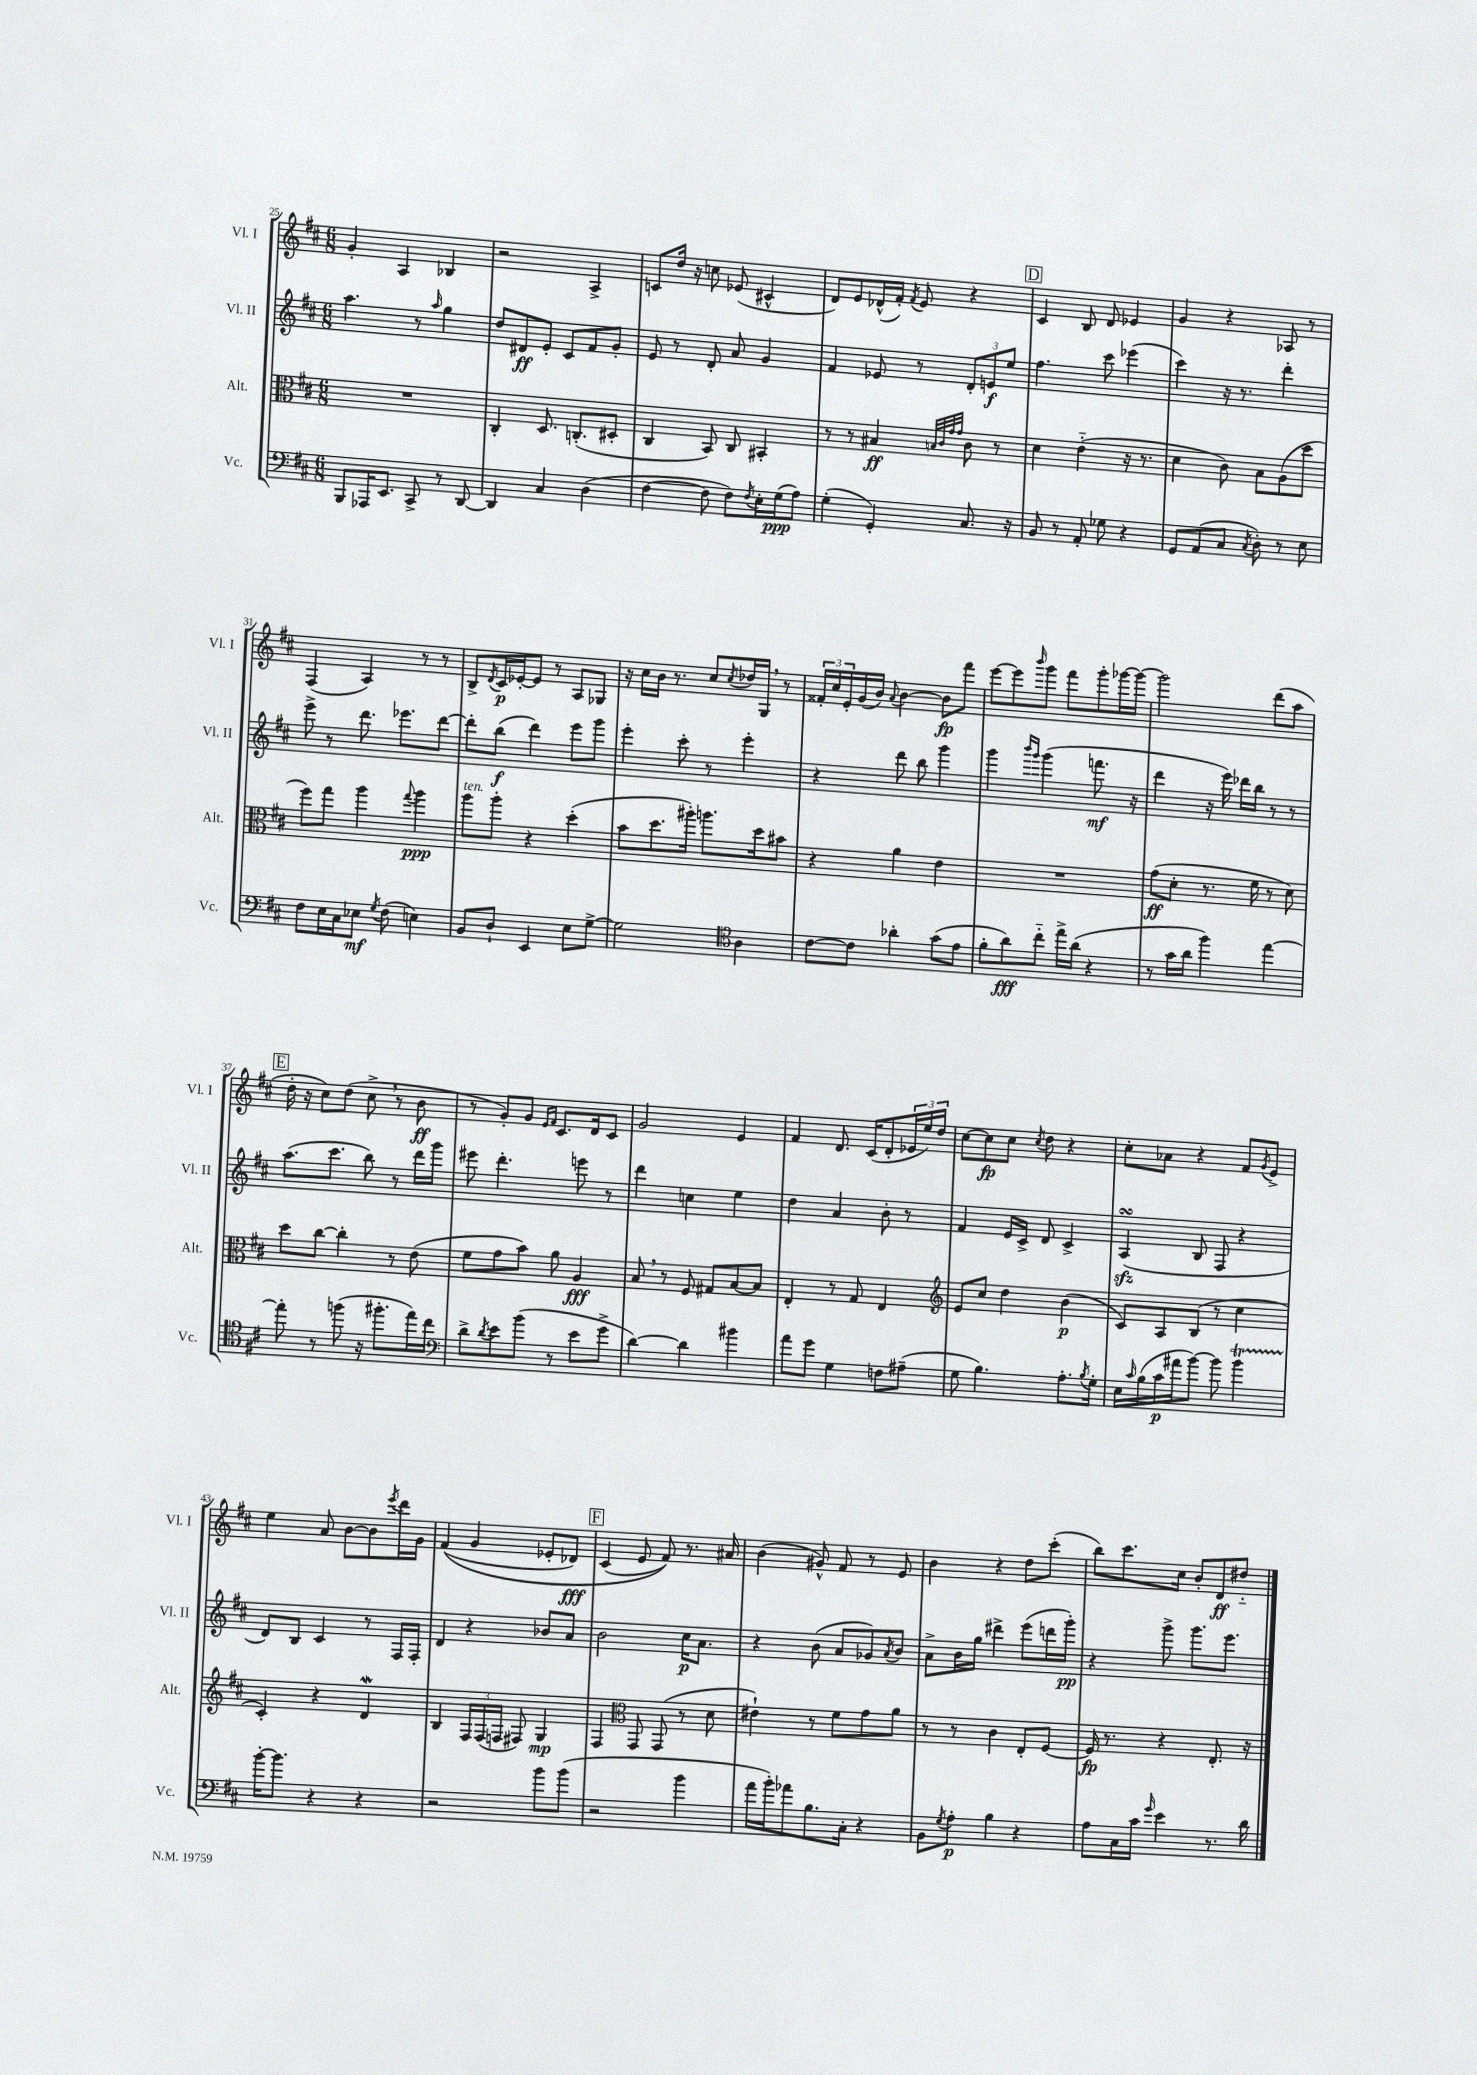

**kern	**dynam	**kern	**dynam	**kern	**dynam	**kern	**dynam
*part4	*part4	*part3	*part3	*part2	*part2	*part1	*part1
*staff4	*staff4	*staff3	*staff3	*staff2	*staff2	*staff1	*staff1
*I"Vc.	*	*I"Alt.	*	*I"Vl. II	*	*I"Vl. I	*
*I'Vc.	*	*I'Alt.	*	*I'Vl. II	*	*I'Vl. I	*
*clefF4	*	*clefC3	*	*clefG2	*	*clefG2	*
*k[f#c#]	*	*k[f#c#]	*	*k[f#c#]	*	*k[f#c#]	*
*M6/8	*	*M6/8	*	*M6/8	*	*M6/8	*
=25	=25	=25	=25	=25	=25	=25	=25
8BBB/L	.	2.r	.	4.aa\	.	4g'/	.
16AAA-X/K	.	.	.	.	.	.	.
8.EE/J	.	.	.	.	.	.	.
.	.	.	.	.	.	4A/	.
8CC#^/	.	.	.	8r	.	.	.
.	.	.	.	16qqaa/	.	.	.
8r	.	.	.	4gg\	.	4B-X/	.
[8DD/	.	.	.	.	.	.	.
=26	=26	=26	=26	=26	=26	=26	=26
4DD/]	.	4C#'/	.	8dd/L	.	2r	.
.	.	.	.	8d#X/	ff	.	.
4C#/	.	8.D/	.	8e'/J	.	.	.
.	.	.	.	8c#/L	.	.	.
.	.	(8.Cn'/L	.	.	.	.	.
(4D\	.	.	.	8f#/	.	4A^/	.
.	.	8D#X'/J	.	8g'/J	.	.	.
=27	=27	=27	=27	=27	=27	=27	=27
[4F#\	.	4C#/	.	8e/	.	8cn/L	.
.	.	.	.	8r	.	16dd/Jk	.
.	.	.	.	.	.	16r	.
8F#\]	.	8BB/)	.	8d'/	.	8ccn\	.
8F#\L)	.	8C#/	.	8a/	.	(8e-X/	.
8qF#/	.	.	.	.	.	.	.
16E'\L	.	4BB#X'/	.	4g/	.	4c#X^^/	.
(16G\J	ppp	.	.	.	.	.	.
8A\J)	.	.	.	.	.	.	.
=28	=28	=28	=28	=28	=28	=28	=28
(4G'\	.	8r	.	4f#/	.	8d/L)	.
.	.	8r	.	.	.	8e/	.
4GG'/)	.	4B#X/	ff	8e-X/	.	(16d-X^^/L	.
.	.	.	.	.	.	16f#'/JJ)	.
.	.	.	.	.	.	8qf#/	.
.	.	.	.	8r	.	8e/	.
.	.	32qqBn/LLL	.	.	.	.	.
.	.	32qqc#/	.	.	.	.	.
.	.	32qqg/	.	.	.	.	.
.	.	32qqg/JJJ	.	.	.	.	.
8.C#/	.	8c#\	.	12d'/L	.	4r	.
.	.	.	.	12en/	f	.	.
.	.	8r	.	.	.	.	.
.	.	.	.	12ee/J	.	.	.
16r	.	.	.	.	.	.	.
!!LO:REH:place=s1:t=D
=29	=29	=29	=29	=29	=29	=29	=29
8BB/	.	4d\	.	4.ff#\	.	4c#/	.
8r	.	.	.	.	.	.	.
8AA'/	.	(4e\	.	.	.	8B/	.
8G-X\	.	.	.	8ccc#\	.	8d/	.
4r	.	16r	.	(4eee-X\	.	4e-X/	.
.	.	8.r	.	.	.	.	.
=30	=30	=30	=30	=30	=30	=30	=30
8GG/L	.	4d\	.	4ccc#\)	.	4g/	.
(8AA/	.	.	.	.	.	.	.
8C#/J	.	8c#\)	.	16r	.	4r	.
.	.	.	.	8.r	.	.	.
8qC#/	.	.	.	.	.	.	.
8D'\)	.	8B\L	.	.	.	.	.
8r	.	(8A\	.	4ddd'\	.	8A-X/	.
8E\	.	8dd\J	.	.	.	8r	.
!!LO:LB:g=z
=31	=31	=31	=31	=31	=31	=31	=31
8F#\L	.	8ff#\L)	.	8eee^\	.	(4F#/	.
16E\L	.	8gg\J	.	8r	.	.	.
16C#\J	.	.	.	.	.	.	.
8E-X\J	mf	4aa\	.	8.ddd\	.	4A/)	.
8qG/	.	.	.	.	.	.	.
(8F#\	.	.	.	.	.	.	.
.	.	.	.	8.eee-X\L	.	.	.
.	.	8qqgg/	.	.	.	.	.
4En\)	.	4aa\	ppp	.	.	8r	.
.	.	.	.	[8ddd\J	.	8r	.
=32	=32	=32	=32	=32	=32	=32	=32
!	!	!LO:TX:a:i:t=ten.	!	!	!	!	!
8BB/L	.	8aa\L	.	8ddd'\L]	.	8B^/L	.
.	.	.	.	.	.	8qd/	.
8D`/J	.	8aa'\J	.	(8bb\J	f	16c#/L	p
.	.	.	.	.	.	[16e-X'/J	.
4EE/	.	4r	.	4ddd\)	.	8e-/J]	.
.	.	.	.	.	.	8r	.
8E\L	.	(4dd'\	.	8eee\L	.	8A/L	.
[8G^\J	.	.	.	8ggg\J	.	8G-X/J	.
=33	=33	=33	=33	=33	=33	=33	=33
2G\]	.	8b\L	.	4eee'\	.	16r	.
.	.	.	.	.	.	16cc#\LL	.
.	.	8.dd\	.	.	.	16b\JJ	.
.	.	.	.	.	.	8.r	.
.	.	.	.	8ccc#'\	.	.	.
.	.	16aa#X'\Jk)	.	.	.	.	.
.	.	8.aan\L	.	8r	.	8cc#/L	.
*clefC4	*	*	*	*	*	*	*
.	.	.	.	.	.	8qcc#/	.
4A\	.	.	.	4eee'\	.	16dd-X/L	.
.	.	16dd\k	.	.	.	16G,/JJ	.
.	.	8b#X\J	.	.	.	8r	.
=34	=34	=34	=34	=34	=34	=34	=34
[8c#\L	.	4r	.	4r	.	24f##X'/LL	.
.	.	.	.	.	.	24cc#/	.
.	.	.	.	.	.	24e'/	.
8c#\J]	.	.	.	.	.	(16g/	.
.	.	.	.	.	.	16b/JJ)	.
.	.	.	.	.	.	8qqa/	.
4a-X'\	.	4a\	.	8ddd\	.	[4b\	.
.	.	.	.	8bb\	.	.	.
(8g\L	.	4e\	.	4ggg\	.	8b\L]	fp
8e\J	.	.	.	.	.	8fff#\J	.
=35	=35	=35	=35	=35	=35	=35	=35
8f#'\L	.	2.r	.	4ggg\	.	[8eee\L	.
8a\)	fff	.	.	.	.	8eee\]	.
.	.	.	.	16qqbbb/LL	.	.	.
.	.	.	.	16qqggg/JJ	.	16qqbbb/	.
8cc#\J	.	.	.	(4ggg\	.	8ggg\J	.
16ee^\LL	.	.	.	.	.	8fff#\L	.
(16a\JJ	.	.	.	.	.	.	.
4r	.	.	.	8.fffn\	mf	8ggg'\	.
.	.	.	.	.	.	[16ggg-X\L	.
.	.	.	.	16r	.	16ggg-\JJ_	.
=36	=36	=36	=36	=36	=36	=36	=36
8r	.	(8g\L	ff	4ddd\	.	2ggg-\]	.
16g\LL	.	8d'\J	.	.	.	.	.
16a\JJ	.	.	.	.	.	.	.
4ff#\)	.	8.r	.	16r	.	.	.
.	.	.	.	16eee\)	.	.	.
.	.	.	.	16ddd-X\LL	.	.	.
.	.	16f#\	.	16bb\JJ	.	.	.
[4ee\	.	8r	.	8r	.	(8ddd\L	.
.	.	8d\)	.	8r	.	8aa\J	.
!!LO:LB:g=z
!!LO:REH:place=s1:t=E
=37	=37	=37	=37	=37	=37	=37	=37
8ee'\]	.	8dd\L	.	(8.aa\L	.	16dd'\	.
.	.	.	.	.	.	16r	.
8r	.	[8cc#\J	.	.	.	8cc#\L)	.
.	.	.	.	8.ccc#\J	.	.	.
(8ffn\	.	4cc#'\]	.	.	.	(8dd\J	.
16r	.	.	.	8bb\)	.	8cc#^,\	.
8.ff#X'\L	.	.	.	.	.	.	.
.	.	8r	.	8r	.	8r	.
16ee\L)	.	(8e\	.	16ddd\LL	.	8b\	ff
16cc#\JJ	.	.	.	16ggg\JJ	.	.	.
=38	=38	=38	=38	=38	=38	=38	=38
*clefF4	*	*	*	*	*	*	*
8d^\L	.	8f#\L	.	8eee#X\	.	8r	.
8qd/	.	.	.	.	.	.	.
8e\	.	8g\	.	4.ddd'\	.	8g'/L)	.
(8b\J	.	8b\J)	.	.	.	8g/J	.
.	.	.	.	.	.	16qqe/LL	.
.	.	.	.	.	.	16qqf#/JJ	.
8r	.	8a\	.	.	.	8.c#/L	.
8e\L	.	4A/	fff	8eeen\	.	.	.
.	.	.	.	.	.	16d/k	.
8g^\J	.	.	.	8r	.	8c#/J	.
=39	=39	=39	=39	=39	=39	=39	=39
[4d\)	.	8B,/	.	4ddd\	.	2g/	.
.	.	8r	.	.	.	.	.
4d\]	.	8F#/	.	4ccn\	.	.	.
.	.	8G#X/L	.	.	.	.	.
4b#X\	.	[8B/	.	4ee\	.	4e/	.
.	.	8B/J]	.	.	.	.	.
=40	=40	=40	=40	=40	=40	=40	=40
8a\L	.	4E'/	.	4dd\	.	4f#/	.
8g\J	.	.	.	.	.	.	.
4G\	.	8r	.	4a/	.	8.d/	.
.	.	8G/	.	.	.	.	.
.	.	.	.	.	.	(16c#/KL	.
8Fn\L	.	4E/	.	8b'\	.	8d'/	.
(8A#X~\J	.	.	.	8r	.	24e-X/L	.
.	.	.	.	.	.	24ee/)	.
.	.	.	.	.	.	24dd/JJ	.
=41	=41	=41	=41	=41	=41	=41	=41
*	*	*clefG2	*	*	*	*	*
8G\	.	8e/L	.	4f#/	.	[8cc#\L	.
4.B\)	.	8cc#/J	.	.	.	8cc#\]	fp
.	.	4dd\	.	16e/LL	.	8cc#\J	.
.	.	.	.	16c#^/JJ	.	.	.
.	.	.	.	.	.	8qcc#/	.
.	.	.	.	8d/	.	8dd\	.
8.A'\L	.	(4b\	p	4c#^/	.	4r	.
8qB/	.	.	.	.	.	.	.
16G'\Jk	.	.	.	.	.	.	.
=42	=42	=42	=42	=42	=42	=42	=42
16E\LL	.	8c#/L)	.	(4AzzsSSS/	.	8cc#'\L	.
16qqc#/	.	.	.	.	.	.	.
(16B\	.	.	.	.	.	.	.
16c#\	p	8A/	.	.	.	8a-X\J	.
16a#X\J	.	.	.	.	.	.	.
[8b\J)	.	(8B/J	.	8B/	.	4r	.
8b\]	.	8r	.	8F#/	.	.	.
4bT\	.	4cc#\	.	4r	.	8f#/L	.
.	.	.	.	.	.	8qg/	.
.	.	.	.	.	.	8e^/J	.
!!LO:LB:g=z
=43	=43	=43	=43	=43	=43	=43	=43
[16b'\KL	.	4c#'/)	.	8d/L)	.	4ee\	.
8.b\J]	.	.	.	.	.	.	.
.	.	.	.	8B/J	.	.	.
4r	.	4r	.	4c#/	.	8a/	.
.	.	.	.	.	.	[8b\L	.
4r	.	4dw/	.	8r	.	8b\]	.
.	.	.	.	.	.	8qeee/	.
.	.	.	.	16F#/LL	.	16ddd\L	.
.	.	.	.	16F#'/JJ	.	16g\JJ	.
=44	=44	=44	=44	=44	=44	=44	=44
2r	.	4B/	.	4d/	.	((4f#/	.
.	.	24F#/LL	.	4r	.	4g/	.
.	.	(24F#/	.	.	.	.	.
.	.	24Fn/JJ	.	.	.	.	.
.	.	8F#X/)	.	.	.	.	.
8b\L	.	4G/	mp	8b-X/L	.	8e-X'/L	.
(8b\J	.	.	.	8a/J	.	8d-X/J)	fff
!!LO:REH:place=s1:t=F
=45	=45	=45	=45	=45	=45	=45	=45
2r	.	4F#/	.	2b\	.	(4c#/	.
*	*	*clefC3	*	*	*	*	*
.	.	8GG/	.	.	.	8e/	.
.	.	(8GG/	.	.	.	8f#/))	.
4b\	.	8r	.	16cc#\KL	p	8.r	.
.	.	.	.	8.a\J	.	.	.
.	.	8d\	.	.	.	.	.
.	.	.	.	.	.	16a#X/	.
=46	=46	=46	=46	=46	=46	=46	=46
16a\LL	.	4e#X`\)	.	4r	.	(4b\	.
16b'\J)	.	.	.	.	.	.	.
8a-X\	.	.	.	.	.	.	.
8.B\	.	8r	.	(8b\	.	8g#X^^/)	.
.	.	8f#\L	.	8a/L	.	8f#/	.
16C#'\Jk	.	.	.	.	.	.	.
4r	.	8g\	.	8g-X/)	.	8r	.
.	.	.	.	8qa/	.	.	.
.	.	8a\J	.	8b/J	.	8e/	.
=47	=47	=47	=47	=47	=47	=47	=47
8BB\L	.	8r	.	8a^\L	.	4b\	.
8qG/	.	.	.	.	.	.	.
8A'\J	p	8r	.	16b\L	.	.	.
.	.	.	.	16gg\JJ	.	.	.
4B\	.	4c#\	.	4ddd#X^\	.	4r	.
4r	.	8E'/L	.	(8eee\L	.	8dd\L	.
.	.	[8F#/J	.	16dddn\L	.	(8ccc#'\J	.
.	.	.	.	16ggg'\JJ)	pp	.	.
=48	=48	=48	=48	=48	=48	=48	=48
8A\L	.	16F#/]	fp	4r	.	8bb\L)	.
.	.	8.r	.	.	.	.	.
16C#\L	.	.	.	.	.	8.ccc#\	.
16c#\JJ	.	.	.	.	.	.	.
16qqg/	.	.	.	.	.	.	.
4e\	.	4r	.	8ggg^\	.	.	.
.	.	.	.	.	.	16cc#\Jk	.
.	.	.	.	8.ggg\L	.	8b'/L	.
8.r	.	8.E'/	.	.	.	8d/	ff
.	.	.	.	8.eee\J	.	.	.
.	.	.	.	.	.	8dd#X/J	.
16d\	.	16r	.	.	.	.	.
==	==	==	==	==	==	==	==
*-	*-	*-	*-	*-	*-	*-	*-
